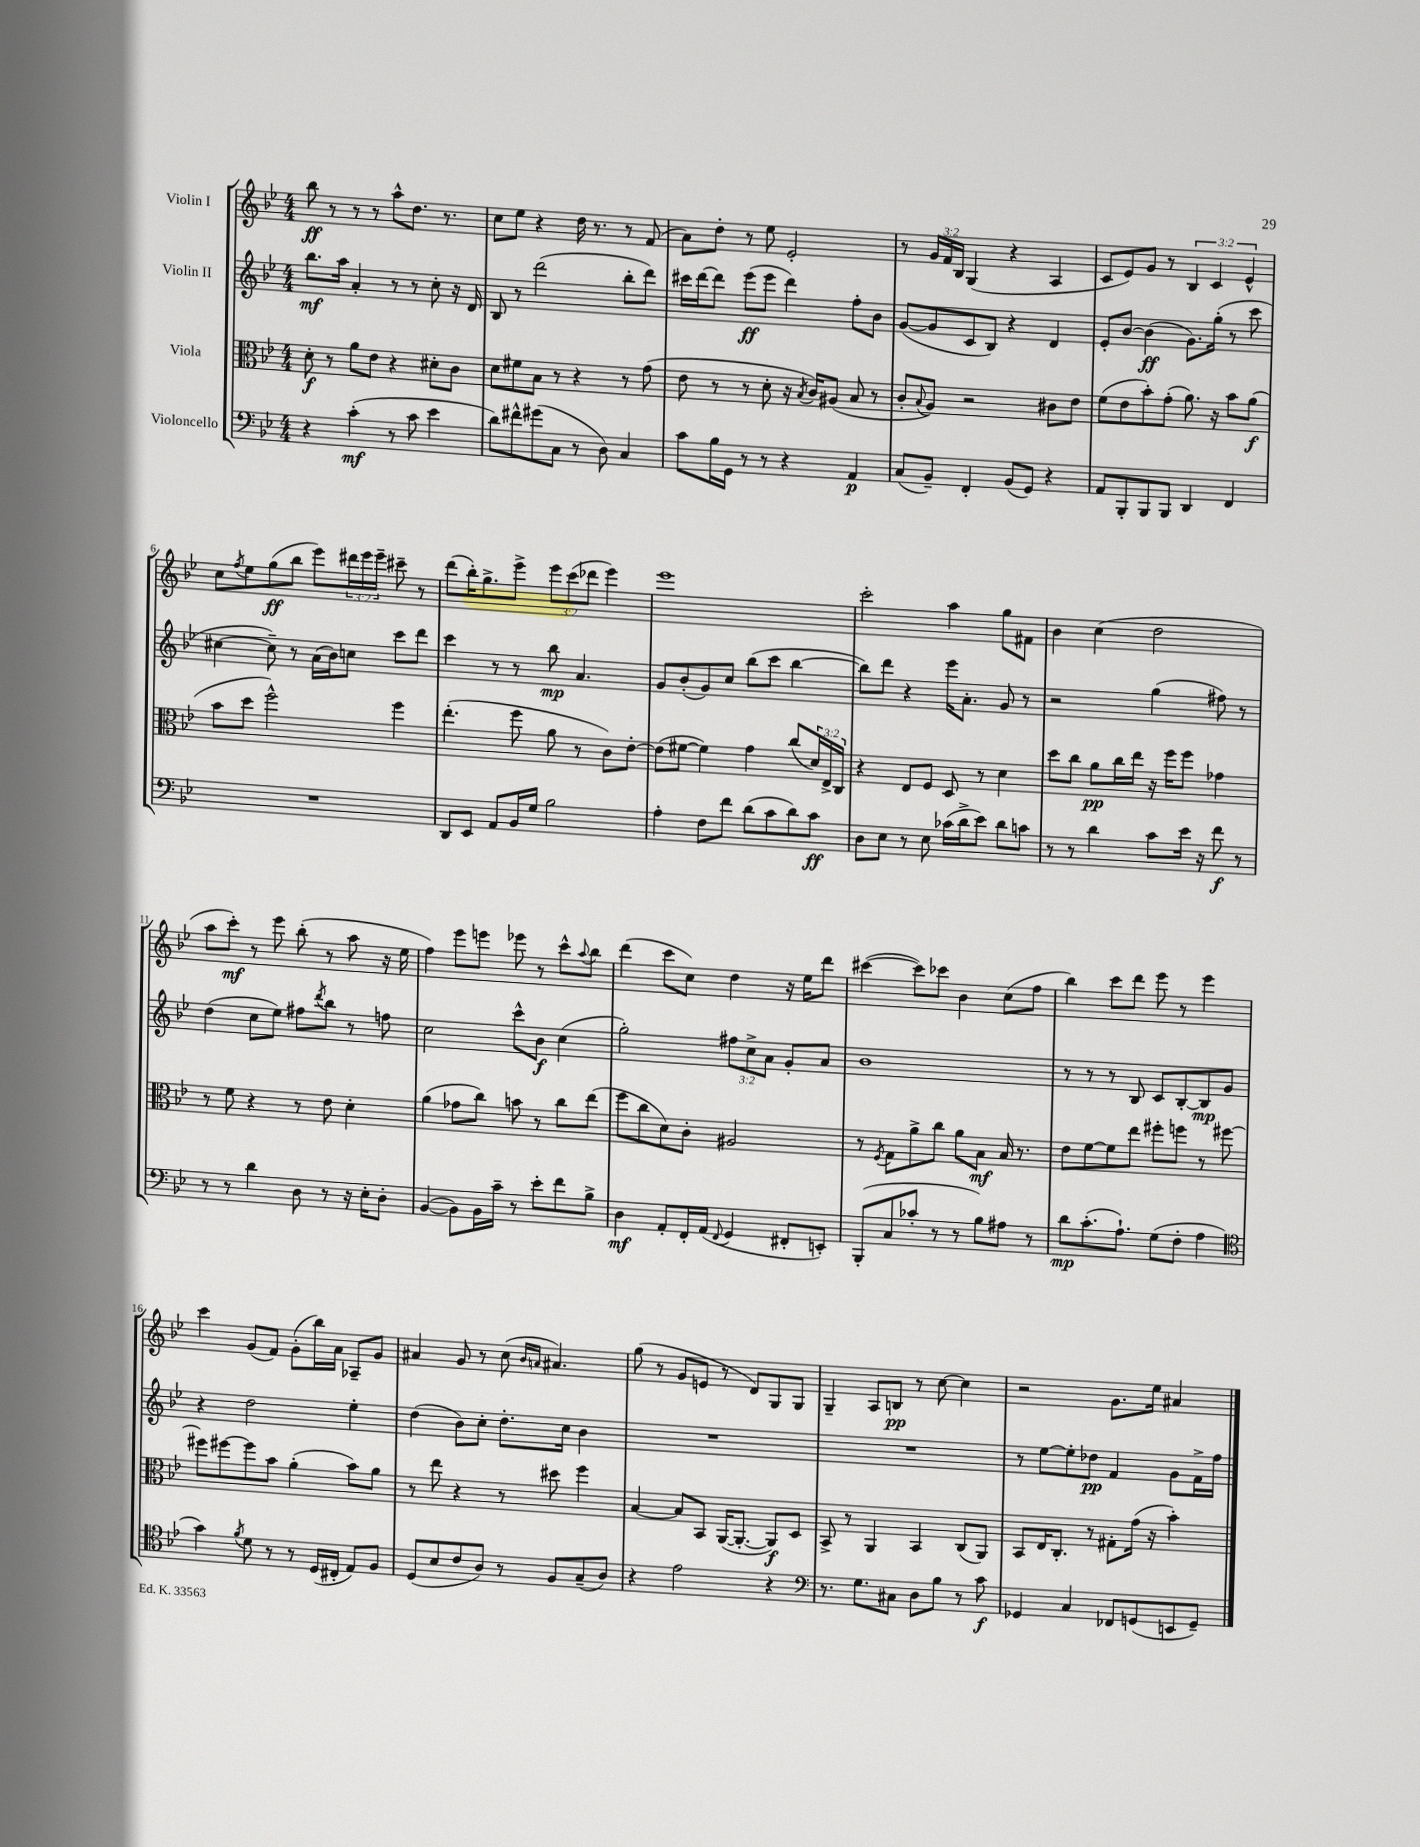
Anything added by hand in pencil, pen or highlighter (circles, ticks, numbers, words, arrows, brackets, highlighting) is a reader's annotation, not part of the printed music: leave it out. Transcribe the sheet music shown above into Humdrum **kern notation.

**kern	**kern	**kern	**kern
*staff4	*staff3	*staff2	*staff1
*clefF4	*clefC3	*clefG2	*clefG2
*k[b-e-]	*k[b-e-]	*k[b-e-]	*k[b-e-]
*M4/4	*M4/4	*M4/4	*M4/4
4r	8d'	8.bb-	8bb-
.	8r	.	8r
.	.	16aa	.
(4c'	8a	4a'	8r
.	8e-	.	8r
8r	4r	8r	8aa^^
8c	.	8r	8.dd
4e-	8d#'	8cc'	.
.	.	.	8.r
.	8c	16r	.
.	.	16d	.
=	=	=	=
8d)	8d	8B-	8cc
8f#^^	8f#	8r	8ee-
(8g#	8B-	(2ddd	4r
8C	8r	.	.
8r	4r	.	16dd
.	.	.	8.r
8D)	.	.	.
4C	8r	8bb-'	8r
.	(8g	8ddd)	(8f
=	=	=	=
8c	8e-	16ccc#	8a)
.	.	[16ddd	.
16B-	8r	8ddd]	8dd'
16GG	.	.	.
8r	8r	(8eee-	8r
8r	8d'	8eee-	8ee-
4r	16r	4ddd)	2e-'
.	8qB-	.	.
.	16c)	.	.
.	(8A#	.	.
4AA	8B-	8ff'	.
.	8r	8b-	.
=	=	=	=
(8C	8c'	([8g	8r
.	8qqB-	.	.
8BB-~)	8A)	8g]	24g
.	.	.	24f
.	.	.	24B-
4FF'	2r	8c	(4G
.	.	8B-)	.
(8BB-	.	4r	4r
8GG)	.	.	.
4r	8c#	4d	4A
.	8e-	.	.
=	=	=	=
8AA	(8f	8e-'	8c
8BBB-'	8e-	[8b-	8e-)
8BBB-	8b-')	(4b-]	8g
8BBB-	(8g'	.	8r
4DD	8.a)	8.g)	6B-
.	.	.	6c
.	16r	(16gg'	.
4FF	8b-	8r	.
.	.	.	6e-^^
.	(8a	8ccc	.
=	=	=	=
1r	8b-	[4cc#	8cc
.	.	.	8qff
.	8dd	.	8ee-
.	2ff^^)	8cc#~])	(8gg
.	.	8r	8bb-
.	.	(16a	8eee-)
.	.	16b-)	.
.	.	8cc	24ddd#
.	.	.	24eee-
.	.	.	24eee-~
.	4ff	8ccc	8ccc#~
.	.	8ddd	8r
=	=	=	=
8DD	(4.ee-'	4ccc	(8ddd
8EE-	.	.	16bb-')
.	.	.	8.gg^
8AA	.	8r	.
16BB-	8ff	8r	8eee-^
16G	.	.	.
2B-	8a	8bb-	12eee-
.	.	.	(12ccc
.	8r	4.a	.
.	.	.	12ddd-
.	8c)	.	4eee-)
.	[8e-'	.	.
=	=	=	=
4A'	(8e-]	8g	1eee-
.	[8f#	(8b-'	.
8F	4f#])	8g)	.
8f	.	8cc	.
(8d	4g	(8bb-	.
8c	.	8ccc	.
8d)	(8cc	[4bb-	.
8c	24d)	.	.
.	24E-^	.	.
.	24C	.	.
=	=	=	=
8D	4r	8bb-])	2ccc'
8E-	.	8ddd	.
8r	8E-	4r	.
8E-	8F	.	.
(16c-	8D	16eee-	4aa
16d^	.	8.a'	.
8e-)	8r	.	.
8d	4d	8g	8gg
8c	.	8r	8f#
=	=	=	=
8r	8dd	2r	4b-
8r	8cc	.	.
4d	8a	.	(4cc
.	16cc	.	.
.	16ee-	.	.
8c	16r	(4gg	2dd
.	16ff	.	.
16e-	8ff	.	.
16r	.	.	.
8f	4g-	8ff#)	.
8r	.	8r	.
=	=	=	=
8r	8r	(4dd	8aa
8r	8f	.	8ccc')
4d	4r	8cc	8r
.	.	8ee-)	8eee-
8D	8r	8ff#	(8bb-'
.	.	8qddd	.
8r	8e-	8bb-	8r
16r	4d'	8r	8aa
16E-'	.	.	.
8D'	.	8ff	16r
.	.	.	16ee-
=	=	=	=
([4BB-	(4a	2cc	4ff)
8BB-])	8g-	.	8eee-
16BB-	8cc)	.	8eee
16c~	.	.	.
8r	8b	8ccc^^	8eee-
8e-'	8r	8b-	8r
8f	8cc	(4cc	8ccc^^
.	.	.	8qqaa
8B-^	(8ee-	.	8bb-
=	=	=	=
4D	8ff	2gg')	(4ddd
.	8cc	.	.
8AA'	8d)	.	8ccc
16FF'	8c'	.	8cc)
(16AA	.	.	.
8qqFF	.	.	.
4GG	2A#	12ff#	4dd
.	.	12cc^	.
.	.	12a	.
8FF#'	.	8g'	16r
.	.	.	16ee-
8EE')	.	8a	8ddd
=	=	=	=
(8BBB-'	8r	1b-	([4ccc#
.	8qF	.	.
8C	8G	.	.
8c-'	8a^	.	8ccc#])
8r	8cc	.	8ccc-
8r	8a	.	4b-
8B-)	8B-	.	.
8A#	16B-	.	(8cc
.	8.r	.	.
8r	.	.	8ff
=	=	=	=
8d	8e-	8r	4bb-)
(8.c'	[8f	8r	.
.	8f]	8r	8ccc
8.A`)	.	.	.
.	8ee-	8B-	8ddd
(8G	8ff#'	8c	8eee-
8F'	8ff	[8B-'	8r
4A	8r	8B-]	4eee-
.	[8ff#	8g	.
=	=	=	=
*clefC4	*	*	*
4g)	8ff#]	4r	4ccc
.	[8ff#	.	.
8qf	.	.	.
8d	8ff#]	2dd	(8g
8r	8b-	.	8f)
8r	(4a'	.	(8g'
(16D	.	.	16bb-)
16C#'	.	.	16a
8E-)	8b-)	4ee-'	8A-~
8F	8a	.	8g
=	=	=	=
(8D	8r	(4dd	4a#
8B-	8ee-	.	.
8c	4r	8b-)	8g
8A)	.	8cc'	8r
8r	8r	8.dd'	(8cc
.	.	.	16qqb-
.	.	.	16qqa
8F	8dd#	.	4.a#)
.	.	16cc	.
(8G~	4ff	4b-	.
8A)	.	.	.
=	=	=	=
4r	[4B-	1r	(8gg
.	.	.	8r
2e-	8B-]	.	8g
.	8BB-	.	8e
.	([16AA	.	8r
.	8.AA'_	.	.
.	.	.	8d)
4r	8AA])	.	8G
.	8D	.	8G
=	=	=	=
*clefF4	*	*	*
8.r	8BB-^	1r	4G~
.	8r	.	.
8.G	.	.	.
.	4AA	.	8A
8C#	.	.	8B
8D	4BB-	.	8r
8B-	.	.	[8cc
8r	(8C	.	4cc]
8c	8AA)	.	.
=	=	=	=
4GG-	8BB-	8r	2r
.	16E-	[8ee-	.
.	8.C'	.	.
4C	.	8ee-']	.
.	8r	8dd-	.
8FF-	8G#'	4f	8.g
(8GG	(16g	.	.
.	16r	.	16ee-
8EE	4b-')	8g	4a#
8GG~)	.	16f^	.
.	.	16ff	.
==	==	==	==
*-	*-	*-	*-
